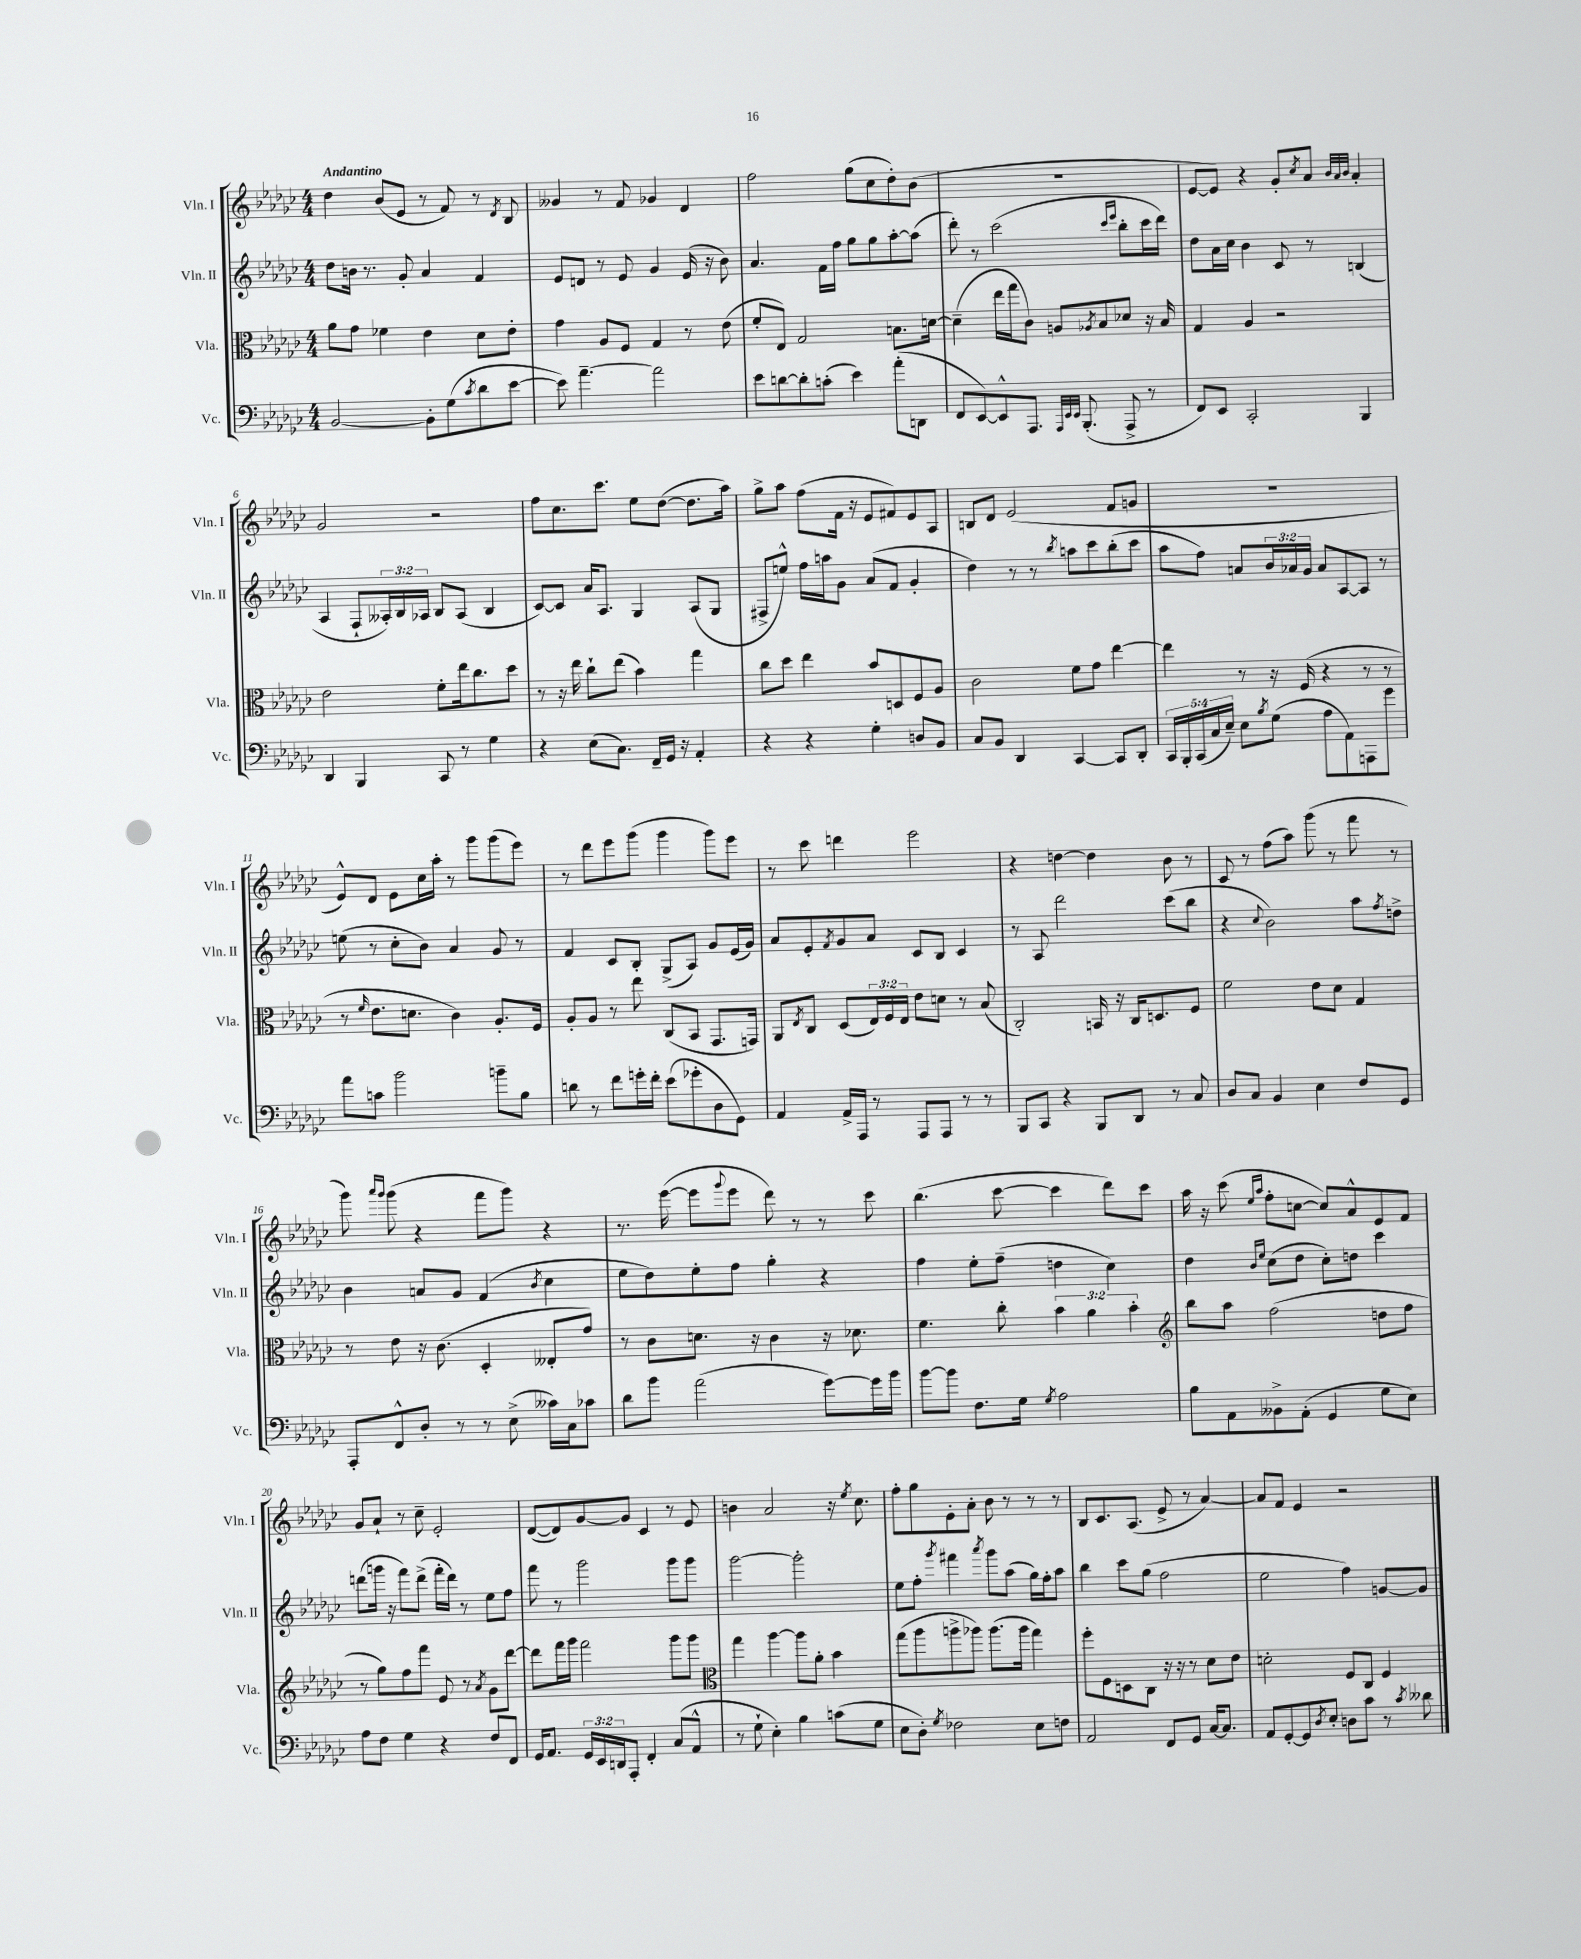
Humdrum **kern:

**kern	**kern	**kern	**kern
*staff4	*staff3	*staff2	*staff1
*clefF4	*clefC3	*clefG2	*clefG2
*k[b-e-a-d-g-c-]	*k[b-e-a-d-g-c-]	*k[b-e-a-d-g-c-]	*k[b-e-a-d-g-c-]
*M4/4	*M4/4	*M4/4	*M4/4
[2BB-/	8a-\L	8dd-\L	4dd-\
.	8g-\J	16b\Jk	.
.	.	8.r	.
.	4f-\	.	(8b-/L
.	.	8g-'/	8e-/J
8BB-'\]L	4e-\	4a-/	8r
(8G-\	.	.	8f/)
8qc-/	.	.	.
8d-\	8d-\L	4f/	8r
.	.	.	8qd-/
[8e-\J	8e-'\J	.	8B-/
=	=	=	=
8e-\])	4g-\	8e-/L	4g--/
[4.a-~\	.	8d/J	.
.	8A-/L	8r	8r
.	8F/J	8e-/	8f/
2a-\]	4G-/	4g-/	4g-/
.	8r	(16e-/	4d-/
.	.	16r	.
.	(8e-\	8b-\)	.
=	=	=	=
8e-\L	8f'/L	4.a-/	2ff\
[8d\	8E-/J)	.	.
8d'\]	2G-/	.	.
(8c'\J	.	16f\LL	.
.	.	16ff\JJ	.
4e-\)	.	8gg-\L	(8gg-\L
.	.	8gg-\	8cc-\
(8a-'\L	8.B\L	[8aa-'\	8dd-'\)
8DD\J	.	(8aa-\]J	(8b-\J
.	[16d\Jk	.	.
=	=	=	=
8FF/L	(4d~\]	8ddd-'\)	1r
[8EE-/)	.	8r	.
8EE-^^/]	16ee-\LL	(2ccc-\	.
.	16gg-\J	.	.
8.AAA-/J	8c-\J)	.	.
.	8A/L	.	.
32qqAAA-/LLL	.	.	.
32qqEE-/	.	.	.
32qqEE-/JJJ	.	.	.
(8.BBB-'/	.	.	.
.	8qA-/	.	.
.	8B-/	.	.
.	.	16qqccc-/LL	.
.	.	16qqeee-/JJ	.
8AAA-^/	8d-/J	8bb-'\L	.
8r	16r	16ccc-\L	.
.	16B-/	16ddd-\JJ)	.
=	=	=	=
8FF/L)	4G-/	8dd-\L	[8e-/L
8EE-/J	.	16a-\L	8e-/]J)
.	.	16cc-\JJ	.
2CC-'/	4A-/	4b-\	4r
.	2r	8c-/	8g-'/L
.	.	.	8qcc-/
.	.	8r	8a-/J
.	.	.	32qqb-/LLL
.	.	.	32qqa-/
.	.	.	32qqb-/JJJ
4BBB-/	.	(4B/	4a-'/
=	=	=	=
4DD-/	2e-\	4A-/	2g-/
4BBB-/	.	8F`/L	.
.	.	24A--'/L)	.
.	.	24B-/	.
.	.	24A-/JJ	.
8CC-/	8f'\L	8B-/L	2r
8r	16ee-\k	(8A-/J	.
.	8.cc-\	.	.
4G-\	.	4B-/	.
.	8dd-\J	.	.
=	=	=	=
4r	8r	[8c-/L)	8ff\L
.	16r	8c-/]J	8.cc-\
.	16ee-\	.	.
(8E-\L	8cc-`\L	16a-/LK	.
.	.	8.A-/J	8.ccc-\J
8.C-\J)	(8ee-\J	.	.
.	4b-\)	4G-/	8ee-\L
16FF~/LL	.	.	.
16GG-/JJ	.	.	([8dd-\J
16r	.	.	.
4AA-'/	4gg-\	(8A-/L	8.dd-\]L
.	.	8G-/J	.
.	.	.	16aa-\Jk)
=	=	=	=
4r	8cc-\L	8F#^/L	8gg-^\L
.	8dd-\J	8ee^^/J)	8aa-\J
4r	4ee-\	16ff\LL	(8ff\L
.	.	16aa\J	.
.	.	8g-\J	16f\Jk
.	.	.	16r
4G-'\	8b-/L	(8a-/L	8e-/L
.	8D/	8f/J	8f#/)
8D/L	8F/	4g-'/	8e-/
8BB-/J	8A-/J	.	8A-/J
=	=	=	=
8C-/L	2c-\	4dd-\)	8B/L
8BB-/J	.	.	8d-/J
4DD-/	.	8r	(2e-/
.	.	8r	.
.	.	8qbb-/	.
[4CC-/	8f\L	8aa\L	.
.	8g-\J	8ccc-\	.
8CC-/]L	[4ee-\	(8bb-'\	8f/L
8DD-'/J	.	8ccc-\J	8g/J
=	=	=	=
20CC-/LL	4ee-\]	8aa-\L	1r
20BBB-'/	.	.	.
(20CC-/	.	.	.
.	.	8ff\J)	.
20C-/	.	.	.
20E-~/JJ)	.	.	.
8E-\L	8r	8a/L	.
8qB-/	.	.	.
(8G-\J	16r	24b-/L	.
.	.	24a-/	.
.	(16F/	.	.
.	.	24g-/JJ	.
8A-\L	4r	8a-/L	.
8AA-\)	.	[8A-/	.
8AAA\	8r	8A-/]J	.
8g-\J	8r	8r	.
=	=	=	=
8a-\L	8r	(8ee\	8e-^^/L)
.	16qqf/	.	.
8c\J	8.e-\L	8r	8d-/J
2b-\	.	8cc-'\L	8e-\L
.	8.d\J	.	.
.	.	8b-\J)	16cc-\L
.	.	.	16aa-'\JJ
.	4c-\)	4a-/	8r
.	.	.	8ggg-\L
8b~\L	8.A-'/L	8g-/	(8ggg-\
8B-\J	.	8r	8eee-\J)
.	16F/Jk	.	.
=	=	=	=
8d\	8A-'/L	4f/	8r
8r	8A-/J	.	8ddd-\L
8f\L	8r	8c-/L	8eee-\
16g'\L	8ee-\	8B-'/J	(8ggg-\J
16f'\JJ	.	.	.
(8e-\L	(8C-/L	(8G-^/L	4ggg-\
8g-'\	8BB-/J	8A-/J)	.
8D-\	8.GG-/L	8g-/L	8ggg-\L)
8GG-\J)	.	(16e-/L	8eee-\J
.	16GG/Jk)	16g-/JJ)	.
=	=	=	=
4AA-/	8AA-/L	8a-/L	8r
.	8qE-/	.	.
.	8C-/J	8e-'/	8ccc-\
.	.	8qf/	.
16AA-^/LL	(8D-/L	8g-/	4ddd\
16AAA-/JJ	.	.	.
8r	24E-/L)	8a-/J	.
.	24F/	.	.
.	24E-/JJ	.	.
8AAA-/L	8e-\L	8c-/L	2eee-\
8AAA-/J	8d\J	8B-/J	.
8r	8r	4c-/	.
8r	(8B-/	.	.
=	=	=	=
8BBB-/L	2C-'/)	8r	4r
8CC-/J	.	8A-/	.
4r	.	2ddd-\	[4dd\
8BBB-/L	16BB/	.	4dd\]
.	16r	.	.
8DD-/J	16C-/LK	.	.
.	8.D/	.	.
8r	.	(8ccc-\L	8b-\
8C-/	8F/J	8bb-\J	8r
=	=	=	=
8D-/L	2f\	4r	8c-/
8C-/J	.	.	8r
.	.	8qqcc-/	.
4BB-/	.	2b-\)	(8ff\L
.	.	.	8aa-\J)
4E-\	8e-\L	.	(8ggg-\
.	8d-\J	.	8r
8F/L	4G-/	8aa-\L	8fff\
.	.	8qff/	.
8GG-/J	.	8dd^\J	8r
=	=	=	=
8AAA-'/L	8r	4b-\	8ggg-\)
.	.	.	16qqaaa-/LL
.	.	.	16qqggg-/JJ
8FF^^/	8e-\	.	(8ggg-\
8D-'/J	16r	8a/L	4r
.	(8.c-\	.	.
8r	.	8g-/J	.
8r	4D-'/	(4f/	8fff\L
(8E-^\	.	.	8ggg-\J)
.	.	8qb-/	.
16c--\LL)	8E--'/L	4cc-\	4r
16C-\J	.	.	.
8c-\J	8g-/J)	.	.
=	=	=	=
8d-\L	8r	8ee-\L	8.r
8b-\J	8c-\L	8dd-\)	.
.	.	.	([16eee-\
(2a-\	8.d\J	8ee-'\	8eee-\]L
.	.	.	8qqggg-/
.	.	8ff\J	8eee-\J
.	16r	.	.
.	4c-\	4gg-'\	8ddd-\)
.	.	.	8r
[8g-\L)	16r	4r	8r
.	8.d-\	.	.
16g-\]L	.	.	8ccc-\
16b-\JJ	.	.	.
=	=	=	=
[8b-\L	4.f\	4ff\	(4.bb-\
8b-\]J	.	.	.
8.F\L	.	8ee-'\L	.
.	8cc-'\	(8ff~\J	[8ccc-\
16G-\Jk	.	.	.
8qG-/	.	.	.
2A-\	6b-\	4dd\	4ccc-\]
.	6a-\	.	.
.	.	4cc-\)	8ddd-\L)
.	6b-'\	.	.
.	.	.	8ccc-\J
=	=	=	=
*	*clefG2	*	*
8B-\L	8bb-\L	4dd-\	16aa-\
.	.	.	16r
8AA-\	8aa-\J	.	(8ccc-\
.	.	16qqb-/LL	16qqee-/LL
.	.	16qqee-/JJ	16qqaa-/JJ
8BB--^\	(2ff\	(8cc-\L	8ff'\L
(8AA-'\J	.	8dd-\J	[8cc\J
4GG-/	.	8cc-'\L)	8cc/]L)
.	.	8dd\J	8a-^^/
8G-\L	8dd\L	4ccc-\	8e-/
8E-\J)	8ff\J	.	8f/J
=	=	=	=
8A-\L	8r	(8ddd\L	8g-/L
8F\J	8gg-\L)	16ggg\Jk	8a-`/J
.	.	16r	.
4G-\	8ff\	8fff\L)	8r
.	8fff\J	(8ddd^\J	8cc-~\
4r	8e-/	16fff'\LL	2e-'/
.	.	16ddd\JJ)	.
.	8r	8r	.
.	8qa-/	.	.
8F/L	8g-\L	8ee-\L	.
8FF/J	[8ddd-\J	8ff\J	.
=	=	=	=
16GG-/LK	8ddd-\]L	8fff\	([8d-/L
8.AA-/J	.	.	.
.	16fff\L	8r	8d-/])
.	16ggg-\JJ	.	.
24GG-/LL	2fff\	2ggg-\	[8g-/
24EE-/	.	.	.
24DD/J	.	.	.
8AAA-'/J	.	.	8g-/]J
4FF'/	.	.	4c-/
(8C-/L	8ggg-\L	8ggg-\L	8r
8AA-^^/J	8ggg-\J	8ggg-\J	8e-/
=	=	=	=
*	*clefC3	*	*
8r	4gg-\	[2ggg-\	4b\
8G-`\	.	.	.
4E-'\)	[4aa-\	.	2a-/
4B-\	8aa-\]L	2ggg-'\]	.
.	8a-'\J	.	.
(8c\L	4b-\	.	16r
.	.	.	8qee-/
.	.	.	8.cc-\
8G-\J	.	.	.
=	=	=	=
8E-\L	(8gg-\L	8ee-\L	8ff'\L
8D-'\J)	8aa-\	8ff'\J	8gg-\
8qG-/	.	8qggg-/	.
2F-\	8aa^\	4fff#\	8e-'\
.	8aa-\J)	.	8a-'\J
.	.	8qaaa-/	.
.	(8.aa-\L	8ggg-\L	8b-\
.	.	(8aa-\J	8r
.	16aa-\Jk	.	.
8E-\L	4gg-\)	16gg-\LL)	8r
.	.	16ff'\J	.
8F\J	.	8aa-\J	8r
=	=	=	=
2AA-/	8ff'\L	4bb-\	8B-/L
.	8F\	.	8.c-/
.	8D\	8ccc-\L	.
.	.	.	(8.A-/J
.	8C-\J	(8gg-\J	.
8FF/L	16r	2ff\	8e-^/
.	16r	.	.
8GG-/J	8r	.	8r
[16C-/LK	8d-\L	.	[4a-/)
8.C-/]J	.	.	.
.	8e-\J	.	.
=	=	=	=
8AA-/L	2d'\	2ee-\	8a-/]L
[8GG-'/	.	.	8f/J
8GG-/]	.	.	4e-/
8qD-/	.	.	.
8E-'/J	.	.	.
8D\L	8F/L	4ff\)	2r
8c-\J	8C-/J	.	.
8r	4F/	[8g/L	.
8qc-/	.	.	.
8d--\	.	8g/]J	.
==	==	==	==
*-	*-	*-	*-
